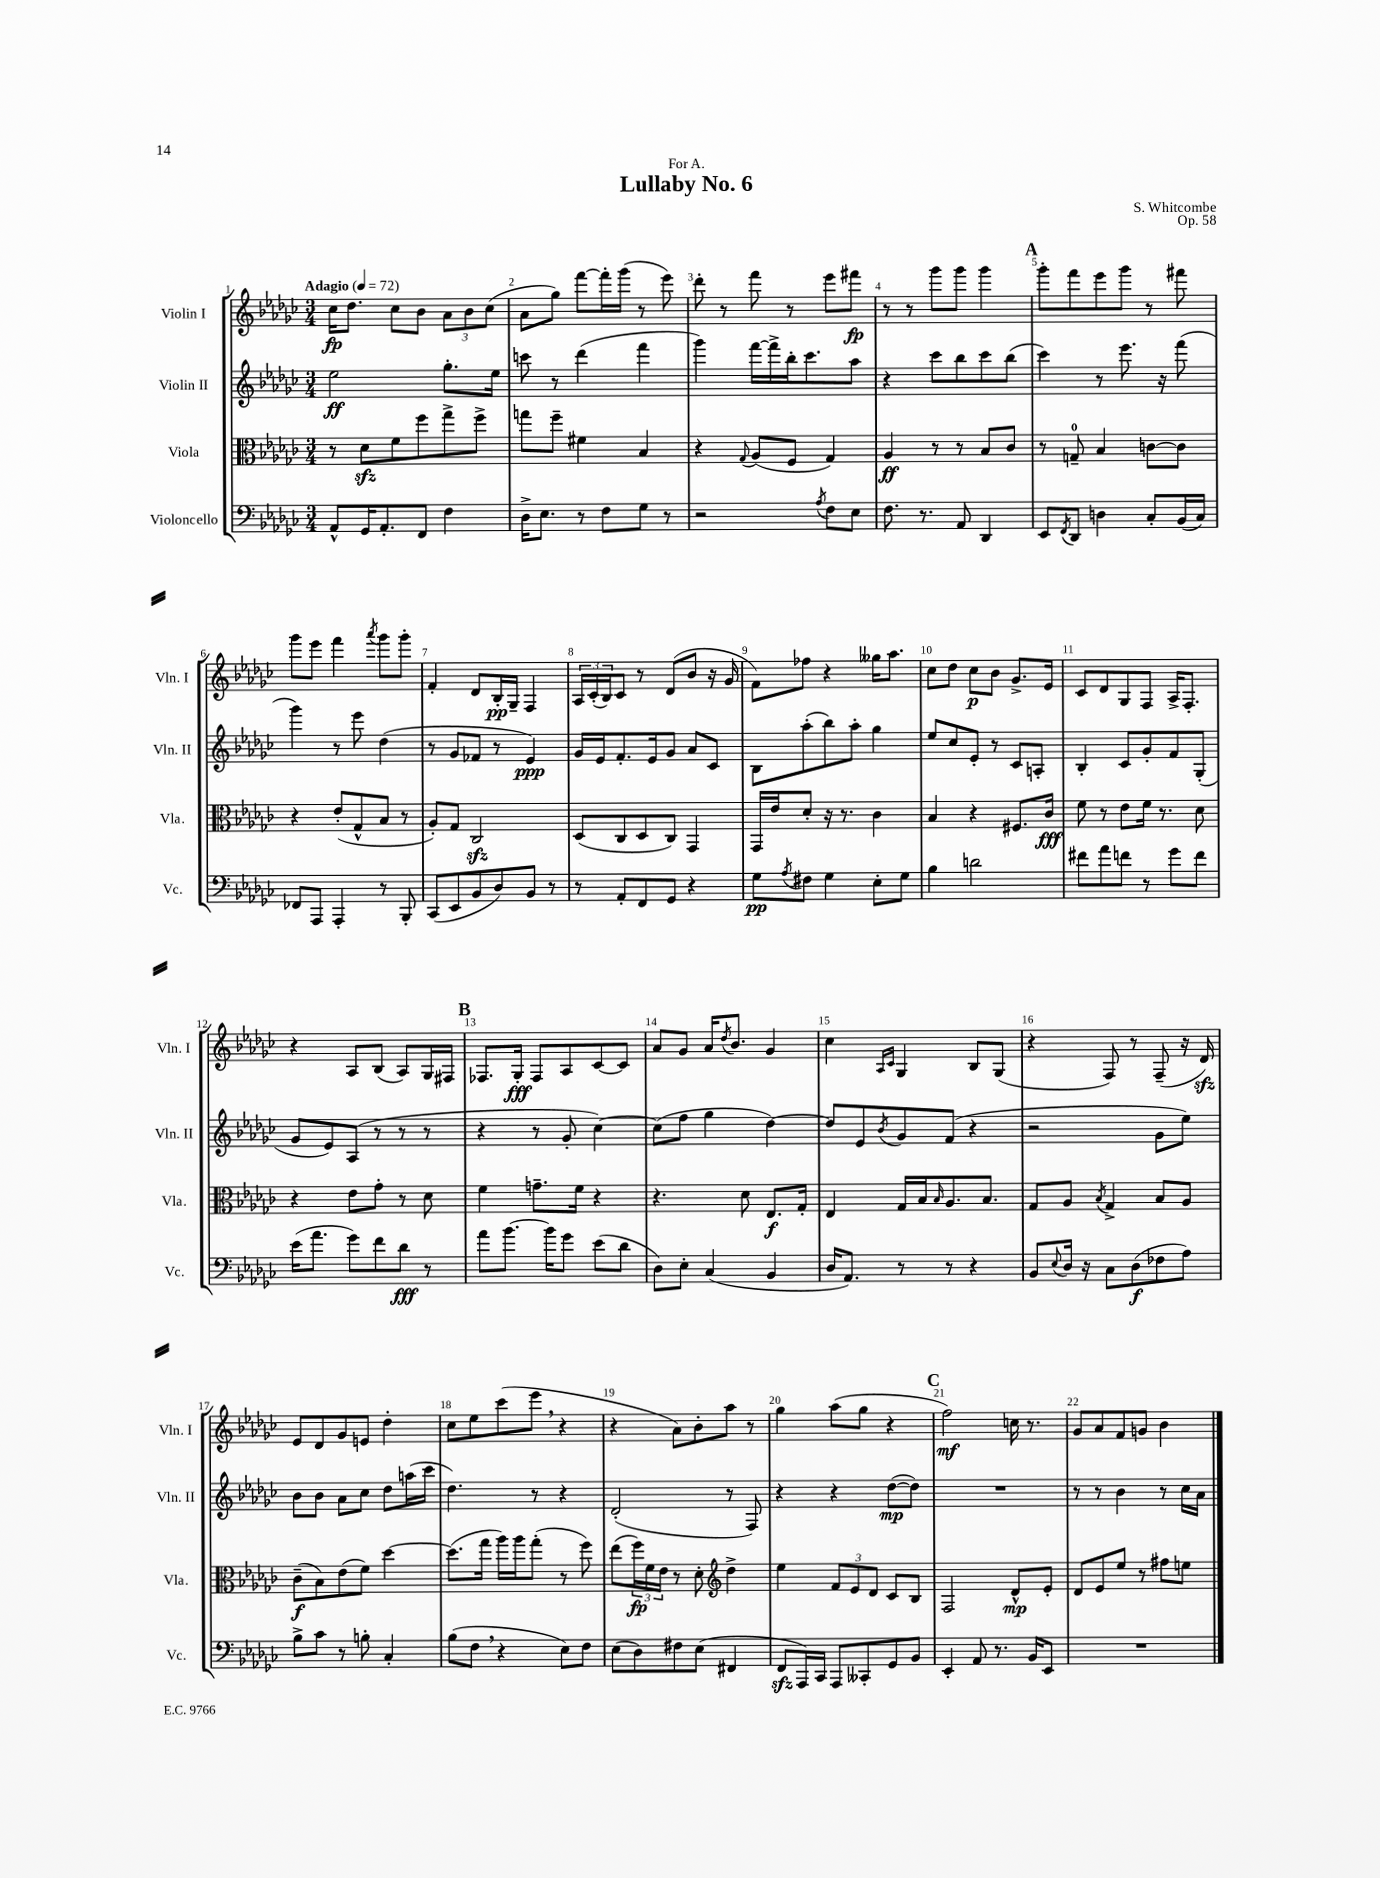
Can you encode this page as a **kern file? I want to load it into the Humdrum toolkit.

**kern	**dynam	**kern	**dynam	**kern	**dynam	**kern	**dynam
*part4	*part4	*part3	*part3	*part2	*part2	*part1	*part1
*staff4	*staff4	*staff3	*staff3	*staff2	*staff2	*staff1	*staff1
*I"Violoncello	*	*I"Viola	*	*I"Violin II	*	*I"Violin I	*
*I'Vc.	*	*I'Vla.	*	*I'Vln. II	*	*I'Vln. I	*
*clefF4	*	*clefC3	*	*clefG2	*	*clefG2	*
*k[b-e-a-d-g-c-]	*	*k[b-e-a-d-g-c-]	*	*k[b-e-a-d-g-c-]	*	*k[b-e-a-d-g-c-]	*
*M3/4	*	*M3/4	*	*M3/4	*	*M3/4	*
*MM72	*	*MM72	*	*MM72	*	*MM72	*
=1	=1	=1	=1	=1	=1	=1	=1
!	!	!	!	!	!	!LO:TX:a:B:t=Adagio	!
8AA-^^/L	.	8r	.	2ee-\	ff	16cc-\KL	fp
.	.	.	.	.	.	8.dd-\J	.
16GG-/K	.	8d-zz\L	.	.	.	.	.
8.AA-'/	.	.	.	.	.	.	.
.	.	8f\	.	.	.	8cc-\L	.
8FF/J	.	8ff\	.	.	.	8b-\J	.
4F\	.	8gg-^\	.	8.gg-'\L	.	12a-\L	.
.	.	.	.	.	.	12b-\	.
.	.	8ff^\J	.	.	.	.	.
.	.	.	.	.	.	(12cc-\J	.
.	.	.	.	16ee-\Jk	.	.	.
=2	=2	=2	=2	=2	=2	=2	=2
16D-^\KL	.	8ggn\L	.	8cccn\	.	8a-\L	.
8.E-\J	.	.	.	.	.	.	.
.	.	8ff~\J	.	8r	.	8gg-\J)	.
8r	.	4f#X\	.	(4ddd-\	.	[8fff\L	.
8F\L	.	.	.	.	.	16fff'\L]	.
.	.	.	.	.	.	(16ggg-\JJ	.
8G-\J	.	4B-/	.	4fff\	.	8r	.
8r	.	.	.	.	.	8eee-\)	.
=3	=3	=3	=3	=3	=3	=3	=3
2r	.	4r	.	4ggg-\)	.	8ddd-'\	.
.	.	.	.	.	.	8r	.
.	.	8qqG-/	.	.	.	.	.
.	.	(8A-/L	.	[16fff\LL	.	8fff\	.
.	.	.	.	16fff^\]	.	.	.
.	.	8F/J	.	16bb-'\J	.	8r	.
.	.	.	.	8.ccc-\	.	.	.
8qA-/	.	.	.	.	.	.	.
8F\L	.	4G-/)	.	.	.	8eee-\L	.
8E-\J	.	.	.	8aa-\J	.	8fff#X\J	fp
=4	=4	=4	=4	=4	=4	=4	=4
8.F\	.	4A-/	ff	4r	.	8r	.
.	.	.	.	.	.	8r	.
8.r	.	.	.	.	.	.	.
.	.	8r	.	8ccc-\L	.	8ggg-\L	.
8AA-/	.	8r	.	8bb-\	.	8ggg-\J	.
4DD-/	.	8B-/L	.	8ccc-\	.	4ggg-\	.
.	.	8c-/J	.	(8bb-\J	.	.	.
!!LO:REH:place=s1:t=A
=5	=5	=5	=5	=5	=5	=5	=5
8EE-/L	.	8r	.	4ccc-\)	.	8ggg-'\L	.
8qFF/	.	.	.	.	.	.	.
8DD-/J	.	8Gn~/	.	.	.	8fff\	.
4Dn\	.	4B-/	.	8r	.	8eee-\	.
.	.	.	.	8.eee-\	.	8ggg-\J	.
8C-'/L	.	[8cn\L	.	.	.	8r	.
.	.	.	.	16r	.	.	.
(16BB-/L	.	8c\J]	.	(8fff\	.	8fff#X\	.
16C-/JJ)	.	.	.	.	.	.	.
!!LO:LB:g=z
=6	=6	=6	=6	=6	=6	=6	=6
8FF-X/L	.	4r	.	4ggg-\)	.	8ggg-\L	.
8AAA-/J	.	.	.	.	.	8eee-\J	.
4AAA-'/	.	(8e-'/L	.	8r	.	4fff\	.
.	.	8G-^^/	.	8eee-\	.	.	.
.	.	.	.	.	.	8qaaa-/	.
8r	.	8B-/J	.	(4dd-\	.	8ggg-\L	.
8BBB-'/	.	8r	.	.	.	8ggg-'\J	.
=7	=7	=7	=7	=7	=7	=7	=7
(8CC-/L	.	8A-'/L)	.	8r	.	4f'/	.
8EE-/	.	8G-/J	.	8g-/L	.	.	.
8BB-/	.	2C-zz/	.	8f-X/J	.	8d-/L	.
8D-/)	.	.	.	8r	.	16B-'/L	pp
.	.	.	.	.	.	16G-~/JJ	.
8BB-/J	.	.	.	4e-/)	ppp	4F/	.
8r	.	.	.	.	.	.	.
=8	=8	=8	=8	=8	=8	=8	=8
8r	.	(8D-/L	.	16g-/LL	.	24A-/LL	.
.	.	.	.	.	.	(24c-'/	.
.	.	.	.	16e-/J	.	.	.
.	.	.	.	.	.	24B-/J)	.
8AA-'/L	.	8C-/	.	8.f'/	.	8c-/J	.
8FF/	.	8D-/	.	.	.	8r	.
.	.	.	.	16e-/k	.	.	.
8GG-/J	.	8C-/J)	.	8g-/J	.	(8d-/L	.
4r	.	4GG-/	.	8a-/L	.	8b-/J	.
.	.	.	.	8c-/J	.	16r	.
.	.	.	.	.	.	16g-/	.
=9	=9	=9	=9	=9	=9	=9	=9
8G-\L	pp	16GG-/LL	.	8B-\L	.	8f\L)	.
.	.	16e-/J	.	.	.	.	.
8qA-/	.	.	.	.	.	.	.
8F#X\J	.	8d-'/J	.	(8aa-'\	.	8ff-X\J	.
4G-\	.	16r	.	8bb-\)	.	4r	.
.	.	8.r	.	.	.	.	.
.	.	.	.	8aa-'\J	.	.	.
8E-'\L	.	4c-\	.	4gg-\	.	16gg--X\KL	.
.	.	.	.	.	.	8.aa-\J	.
8G-\J	.	.	.	.	.	.	.
=10	=10	=10	=10	=10	=10	=10	=10
4B-\	.	4B-/	.	8ee-/L	.	8cc-\L	.
.	.	.	.	8cc-/	.	8dd-\J	.
2dn\	.	4r	.	8e-'/J	.	8cc-\L	p
.	.	.	.	8r	.	8b-\J	.
.	.	8.F#X/L	.	8c-/L	.	8.g-^/L	.
.	.	.	.	8An'/J	.	.	.
.	.	16c-/Jk	fff	.	.	16e-/Jk	.
=11	=11	=11	=11	=11	=11	=11	=11
8f#X\L	.	8f\	.	4B-'/	.	8c-/L	.
8a-\	.	8r	.	.	.	8d-/	.
8fn\J	.	8e-\L	.	8c-/L	.	8G-/	.
8r	.	16f\Jk	.	8g-'/	.	8F/J	.
.	.	8.r	.	.	.	.	.
8g-\L	.	.	.	8f/	.	16A-^/KL	.
.	.	.	.	.	.	8.F'/J	.
8f\J	.	8d-\	.	(8G-'/J	.	.	.
!!LO:LB:g=z
=12	=12	=12	=12	=12	=12	=12	=12
(16e-\KL	.	4r	.	8g-/L	.	4r	.
8.a-\J	.	.	.	.	.	.	.
.	.	.	.	8e-/)	.	.	.
8g-\L)	.	8e-\L	.	(8A-/J	.	8A-/L	.
8f\	.	8g-'\J	.	8r	.	(8B-/J	.
8d-\J	fff	8r	.	8r	.	8A-/L)	.
8r	.	8d-\	.	8r	.	16G-/L	.
.	.	.	.	.	.	16F#X/JJ	.
!!LO:REH:place=s1:t=B
=13	=13	=13	=13	=13	=13	=13	=13
8a-\L	.	4f\	.	4r	.	8.F-X/L	.
[8.b-\J	.	.	.	.	.	.	.
.	.	.	.	.	.	16G-'/Jk	fff
.	.	8.gn~\L	.	8r	.	8F-/L	.
16b-\KL]	.	.	.	.	.	.	.
8g-\J	.	.	.	8g-'/	.	8A-/	.
.	.	16f\Jk	.	.	.	.	.
(8e-\L	.	4r	.	[4cc-\)	.	[8c-/	.
8d-\J	.	.	.	.	.	8c-/J]	.
=14	=14	=14	=14	=14	=14	=14	=14
8D-\L)	.	4.r	.	(8cc-\L]	.	8a-/L	.
8E-'\J	.	.	.	8ff\J	.	8g-/J	.
(4C-/	.	.	.	4gg-\	.	16a-/KL	.
.	.	.	.	.	.	8qdd-/	.
.	.	.	.	.	.	8.b-/J	.
.	.	8d-\	.	.	.	.	.
4BB-/	.	8.E-/L	f	[4dd-\)	.	4g-/	.
.	.	16G-'/Jk	.	.	.	.	.
=15	=15	=15	=15	=15	=15	=15	=15
16D-/KL	.	4E-/	.	8dd-/L]	.	4cc-\	.
8.AA-/J)	.	.	.	.	.	.	.
.	.	.	.	8e-/	.	.	.
.	.	.	.	.	.	16qqA-/LL	.
.	.	.	.	8qb-/	.	16qqc-/JJ	.
8r	.	16G-/LL	.	8g-/	.	4G-/	.
.	.	16B-/J	.	.	.	.	.
.	.	16qqB-/	.	.	.	.	.
8r	.	8.A-/	.	(8f/J	.	.	.
4r	.	.	.	4r	.	8B-/L	.
.	.	8.B-/J	.	.	.	.	.
.	.	.	.	.	.	(8G-/J	.
=16	=16	=16	=16	=16	=16	=16	=16
8BB-/L	.	8G-/L	.	2r	.	4r	.
8qqE-/	.	.	.	.	.	.	.
16D-/Jk	.	8A-/J	.	.	.	.	.
16r	.	.	.	.	.	.	.
.	.	8qB-/	.	.	.	.	.
8C-\L	.	4G-^/	.	.	.	8F/)	.
(8D-\	f	.	.	.	.	8r	.
8F-X\	.	8B-/L	.	8g-\L	.	(8F~/	.
8A-\J)	.	8A-/J	.	8ee-\J)	.	16r	.
.	.	.	.	.	.	16d-zz/)	.
!!LO:LB:g=z
=17	=17	=17	=17	=17	=17	=17	=17
8B-^\L	.	(8c-~\L	f	8b-\L	.	8e-/L	.
8c-\J	.	8B-\)	.	8b-\J	.	8d-/	.
8r	.	(8e-\	.	8a-\L	.	8g-/	.
8Bn'\	.	8f\J)	.	8cc-\J	.	8en/J	.
4C-'/	.	[4dd-\	.	8dd-\L	.	4dd-'\	.
.	.	.	.	(16aan\L	.	.	.
.	.	.	.	16ccc-\JJ	.	.	.
=18	=18	=18	=18	=18	=18	=18	=18
(8B-\L	.	(8.dd-\L]	.	4.dd-\)	.	8cc-\L	.
8F,\J	.	.	.	.	.	8ee-\	.
.	.	16gg-\Jk	.	.	.	.	.
4r	.	16aa-\LL)	.	.	.	(8ccc-\	.
.	.	16aa-\J	.	.	.	.	.
.	.	(8gg-'\J	.	8r	.	8eee-,\J	.
8E-\L)	.	8r	.	4r	.	4r	.
8F\J	.	8ff\)	.	.	.	.	.
=19	=19	=19	=19	=19	=19	=19	=19
(8E-\L	.	(8ee-\L	.	(2d-'/	.	4r	.
8D-\)	.	24ff\L)	fp	.	.	.	.
.	.	24f\	.	.	.	.	.
.	.	24e-\JJ	.	.	.	.	.
8F#X\	.	8r	.	.	.	8a-\L)	.
(8E-\J	.	8d-'\	.	.	.	8b-'\	.
*	*	*clefG2	*	*	*	*	*
4FF#X/	.	4dd-^\	.	8r	.	8aa-\J	.
.	.	.	.	8F/)	.	8r	.
=20	=20	=20	=20	=20	=20	=20	=20
8FFzz/L	.	4ee-\	.	4r	.	4gg-\	.
16AAA-/L)	.	.	.	.	.	.	.
16CC-/JJ	.	.	.	.	.	.	.
8AAA-/L	.	12f/L	.	4r	.	(8aa-\L	.
.	.	12e-/	.	.	.	.	.
8CC--X'/	.	.	.	.	.	8gg-\J	.
.	.	12d-/J	.	.	.	.	.
8GG-/	.	8c-/L	.	([8dd-\L	mp	4r	.
8BB-/J	.	8B-/J	.	8dd-\J])	.	.	.
!!LO:REH:place=s1:t=C
=21	=21	=21	=21	=21	=21	=21	=21
4EE-'/	.	2F/	.	2.r	.	2ff\)	mf
8AA-/	.	.	.	.	.	.	.
8.r	.	.	.	.	.	.	.
.	.	8d-^^/L	mp	.	.	16ccn\	.
16BB-/KL	.	.	.	.	.	8.r	.
8EE-/J	.	8e-'/J	.	.	.	.	.
=22	=22	=22	=22	=22	=22	=22	=22
2.r	.	8d-/L	.	8r	.	8g-/L	.
.	.	8e-/	.	8r	.	8a-/	.
.	.	8ee-/J	.	4b-\	.	8f/	.
.	.	8r	.	.	.	8gn/J	.
.	.	8ff#X\L	.	8r	.	4b-\	.
.	.	8een\J	.	16cc-\LL	.	.	.
.	.	.	.	16a-\JJ	.	.	.
==	==	==	==	==	==	==	==
*-	*-	*-	*-	*-	*-	*-	*-
